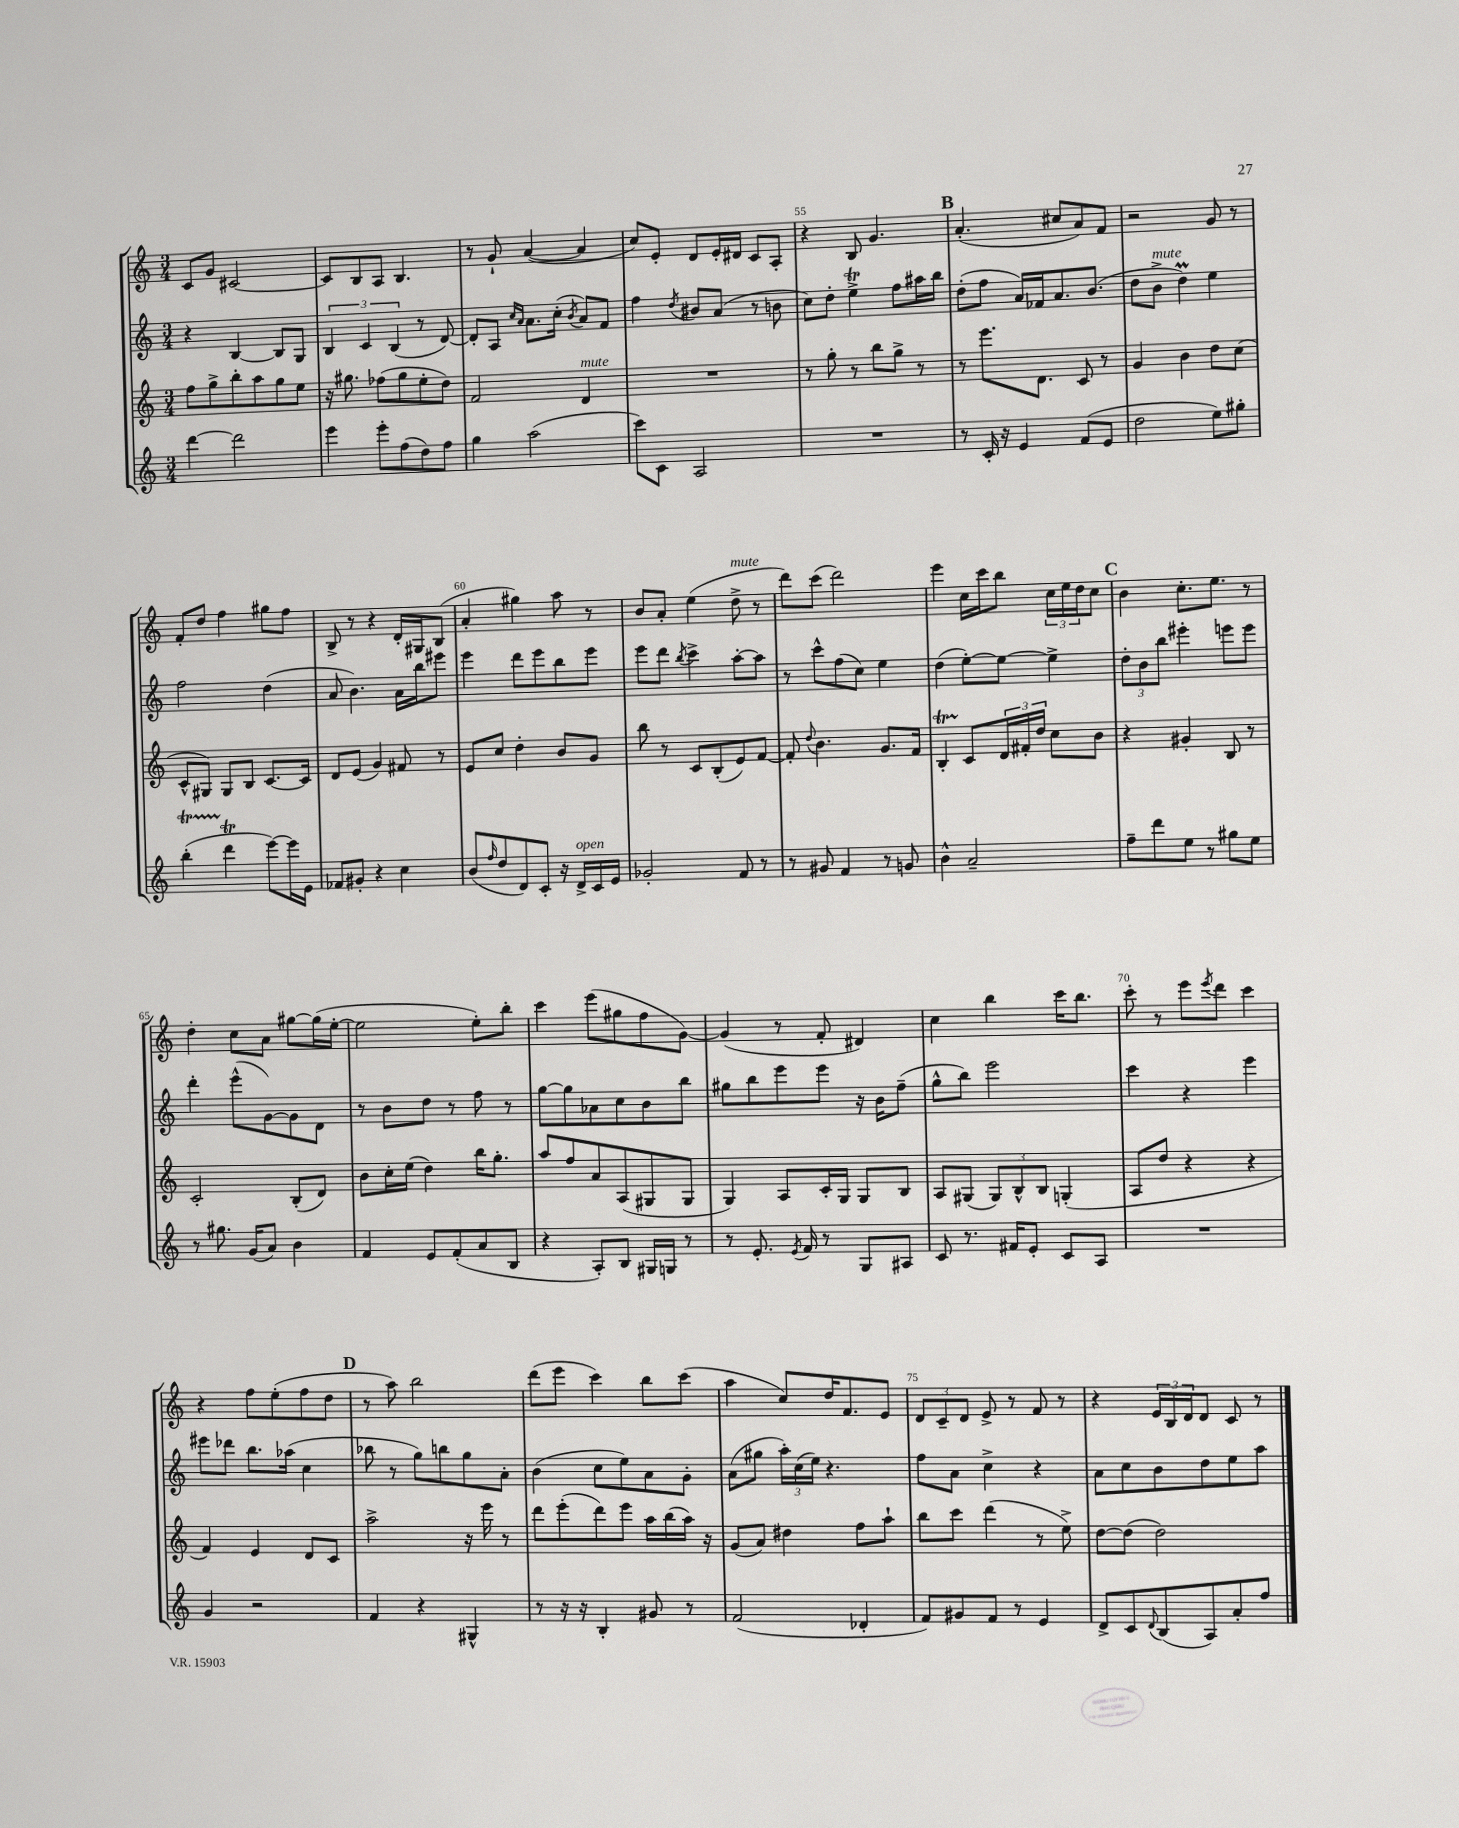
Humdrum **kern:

**kern	**kern	**kern	**kern
*part4	*part3	*part2	*part1
*staff4	*staff3	*staff2	*staff1
*clefG2	*clefG2	*clefG2	*clefG2
*k[]	*k[]	*k[]	*k[]
*M3/4	*M3/4	*M3/4	*M3/4
=51	=51	=51	=51
[4ddd\	8ff\L	4r	8c/L
.	8gg^\	.	8g/J
2ddd\]	8bb'\	[4B/	[2c#X/
.	8aa\	.	.
.	8gg\	8B/L]	.
.	8ee\J	8G/J	.
=52	=52	=52	=52
4eee\	16r	6B/	8c#/L]
.	8.gg#X\	.	.
.	.	.	8B/
.	.	6c/	.
8eee'\L	(8ff-X\L	.	8A/J
.	.	(6B/	.
(8ff\	8gg#\	.	4.B/
8dd\)	8ee'\	8r	.
8ff\J	8dd\J)	[8d/)	.
=53	=53	=53	=53
4gg\	2f/	8d'/L]	8r
.	.	8A/J	8g`/
.	.	16qqcc/LL	.
.	.	16qqa/JJ	.
(2aa\	.	8.a\L	([4a/
.	.	(16cc'\Jk	.
.	.	8qb/	.
!	!LO:TX:a:i:t=mute	!	!
.	4d/	8a/L)	4a/]
.	.	8f/J	.
=54	=54	=54	=54
8ccc\L)	2.r	4ff\	8cc/L)
8c\J	.	.	8e'/J
.	.	8qdd/	.
2A/	.	8b#X/L	8d/L
.	.	(8a/J	16e'/L
.	.	.	16d#X/JJ
.	.	8r	8c/L
.	.	8bn\	8A'/J
=55	=55	=55	=55
2.r	8r	8cc\L)	4r
.	8gg'\	8dd'\J	.
.	8r	4eet^\	8B/
.	8bb\L	.	4.g/
.	8gg^\J	8ff\L	.
.	8r	16aa#X\L	.
.	.	16bb\JJ	.
!!LO:REH:place=s1:t=B
=56	=56	=56	=56
8r	8r	(8dd'\L	(4.a'/
16c'/	8.eee\L	8ff\J	.
16r	.	.	.
4e/	.	16a/LL)	.
.	8.d\J	16f-X/J	.
.	.	8.a/	8cc#X/L
(8f/L	8c/	.	8a/)
.	.	(8.b/J	.
8e/J	8r	.	8f/J
=57	=57	=57	=57
2dd\	4g/	8dd\L	2r
!	!	!LO:TX:a:i:t=mute	!
.	.	8b^\J	.
.	4b\	4ddM\)	.
8ee\L)	8dd\L	4ee\	8g/
8gg#X'\J	(8cc\J	.	8r
!!LO:LB:g=z
=58	=58	=58	=58
(4bbt'\	8c^^/L	2ff\	8f'/L
.	8G#X/J)	.	8dd/J
4dddT\	8G#/L	.	4ff\
.	8B/J	.	.
[8eee\L)	[8.c/L	(4dd\	8gg#X\L
16eee\L]	.	.	8ff\J
16e\JJ	16c/Jk]	.	.
=59	=59	=59	=59
8f-X/L	8d/L	8a/	8B^/
8g#X'/J	(8e/J	4.b\)	8r
4r	4g/)	.	4r
4cc\	8f#X/	16a\LL	16d'/LL
.	.	16bb\J	16G#X/J
.	8r	8eee#X\J	(8B/J
=60	=60	=60	=60
(8b/L	8e/L	4eee\	4a'/
16qqff/	.	.	.
8dd/	8cc/J	.	.
8d/)	4dd'\	8ddd\L	4gg#X\)
8c'/J	.	8eee\	.
16r	8b/L	8bb\	8aa\
!LO:TX:a:i:t=open	!	!	!
16d^/LL	.	.	.
16c/	8g/J	8eee\J	8r
16e/JJ	.	.	.
=61	=61	=61	=61
2g-X'/	8bb\	8eee\L	8b/L
.	8r	8ddd\J	8a'/J
.	.	8qbb/	.
.	8c/L	4ccc^\	(4ee\
.	(8B'/	.	.
!	!	!	!LO:TX:a:i:t=mute
8f/	8e/)	[8aa'\L	8dd^\
8r	[8f/J	8aa\J]	8r
=62	=62	=62	=62
8r	8f'/]	8r	8ddd\L)
.	8qqdd/	.	.
8g#X/	4.b\	8ccc^^\L	(8ccc\J
4f/	.	(8ff\	2ddd\)
.	.	8cc\J)	.
8r	8.g/L	4ee\	.
8gn/	.	.	.
.	16f/Jk	.	.
=63	=63	=63	=63
4b^^\	4Bt'/	(4dd\	4eee\
2a~/	8c/L	[8ee'\L)	16cc\LL
.	.	.	16ccc\J
.	24d/L	8ee\J_	8bb\J
.	24f#X'/	.	.
.	24dd/JJ	.	.
.	8cc\L	4ee^\]	24cc\LL
.	.	.	24ee\
.	.	.	24dd\J
.	8b\J	.	8cc\J
!!LO:REH:place=s1:t=C
=64	=64	=64	=64
8ff~\L	4r	12dd'\L	4b\
.	.	12b\	.
8ddd\	.	.	.
.	.	12bb\J	.
8ee\J	4g#X'/	4eee#X'\	8.cc'\L
8r	.	.	.
.	.	.	8.ee\J
8gg#X\L	8B/	8eeen\L	.
8ee\J	8r	8eee\J	8r
!!LO:LB:g=z
=65	=65	=65	=65
8r	2c'/	4ddd'\	4dd'\
8.gg#X\	.	.	.
.	.	(8eee^^\L	8cc\L
(16g/KL	.	.	.
8a/J)	.	[8g\)	8a\J
4b\	(8B'/L	8g\]	[8gg#X\L
.	8d/J)	8d\J	(16gg#\L]
.	.	.	[16ee'\JJ
=66	=66	=66	=66
4f/	8b\L	8r	2ee\]
.	16cc'\L	8b\L	.
.	(16ee\JJ	.	.
8e/L	4dd\)	8dd\J	.
(8f'/	.	8r	.
8a/	16bb\KL	8ff\	8ee'\L)
.	8.gg'\J	.	.
8B/J	.	8r	8bb'\J
=67	=67	=67	=67
4r	8aa/L	[8gg\L	4ccc\
.	8ff/	8gg\]	.
8A'/L)	8a/	8a-X\	(8eee\L
8B/J	(8A/	8cc\	8gg#X\
16G#X/LL	8G#X/	8b\	8ff\
16Gn/JJ	.	.	.
8r	8G#/J	8bb\J	[8g\J)
=68	=68	=68	=68
8r	4G/)	8gg#X\L	(4g/]
8.e'/	.	8bb\	.
.	8A/L	8eee\	8r
8qe/	.	.	.
16f/	.	.	.
8r	16c'/L	8eee\J	8f'/
.	16G/JJ	.	.
8G/L	8G/L	16r	4d#X/)
.	.	16b\KL	.
8A#X/J	8B/J	(8ff~\J	.
=69	=69	=69	=69
8c/	8A/L	8gg^^\L	4cc\
8.r	(8G#X/J	8bb\J)	.
.	12G#/L)	2eee\	4bb\
16f#X/KL	.	.	.
.	12B^^/	.	.
8e'/J	.	.	.
.	12B/J	.	.
8c/L	(4Gn'/	.	16ccc\KL
.	.	.	8.bb\J
8A/J	.	.	.
=70	=70	=70	=70
2.r	8A/L	4ccc\	8ccc'\
.	8dd/J	.	8r
.	4r	4r	8eee\L
.	.	.	8qeee/
.	.	.	8ddd\J
.	4r	4eee\	4ccc\
!!LO:LB:g=z
=71	=71	=71	=71
4g/	4f/)	8eee#X\L	4r
.	.	8ddd-X\J	.
2r	4e/	8.bb\L	8ff\L
.	.	.	(8ee'\
.	.	(16aa-X\Jk	.
.	8d/L	4cc\	8ff\
.	8c/J	.	8dd\J
!!LO:REH:place=s1:t=D
=72	=72	=72	=72
4f/	2aa^\	8bb-X\	8r
.	.	8r	8aa\)
4r	.	8gg\L)	2bb\
.	.	8bbn\	.
4G#X^^/	16r	8gg\	.
.	16eee\	.	.
.	8r	8a'\J	.
=73	=73	=73	=73
8r	8ddd\L	(4b\	(8ddd\L
16r	(8eee'\	.	8eee\J
16r	.	.	.
4B'/	8ddd\)	8cc\L	4ccc\)
.	8eee\J	8ee\)	.
8g#X/	16aa\LL	8a\	8bb\L
.	(16bb\	.	.
8r	16aa\JJ)	8g'\J	(8ccc\J
.	16r	.	.
=74	=74	=74	=74
(2f/	(8g/L	(8a\L	4aa\
.	8a/J)	8gg#X\J	.
.	4dd#X\	24aa'\LL)	8cc/L)
.	.	(24cc\	.
.	.	24ee\JJ)	.
.	.	4.r	16dd/K
.	.	.	8.f/
4d-X'/	8ff\L	.	.
.	8aa`\J	.	8e/J
=75	=75	=75	=75
8f/L)	8bb\L	8ff\L	12d/L
.	.	.	12c~/
8g#X/	8ccc\J	8a\J	.
.	.	.	12d/J
8f/J	(4ddd\	4cc^\	8e^/
8r	.	.	8r
4e/	8r	4r	8f/
.	8ee^\)	.	8r
=76	=76	=76	=76
8d^/L	[8dd\L	8a\L	4r
8c/	(8dd\J]	8cc\	.
8qqd/	.	.	.
(8B/	2dd\)	8b\	24e/LL
.	.	.	24B/
.	.	.	24d/J
8A/)	.	8dd\	8d/J
8a'/	.	8ee\	8c/
8ff/J	.	8aa\J	8r
==	==	==	==
*-	*-	*-	*-
